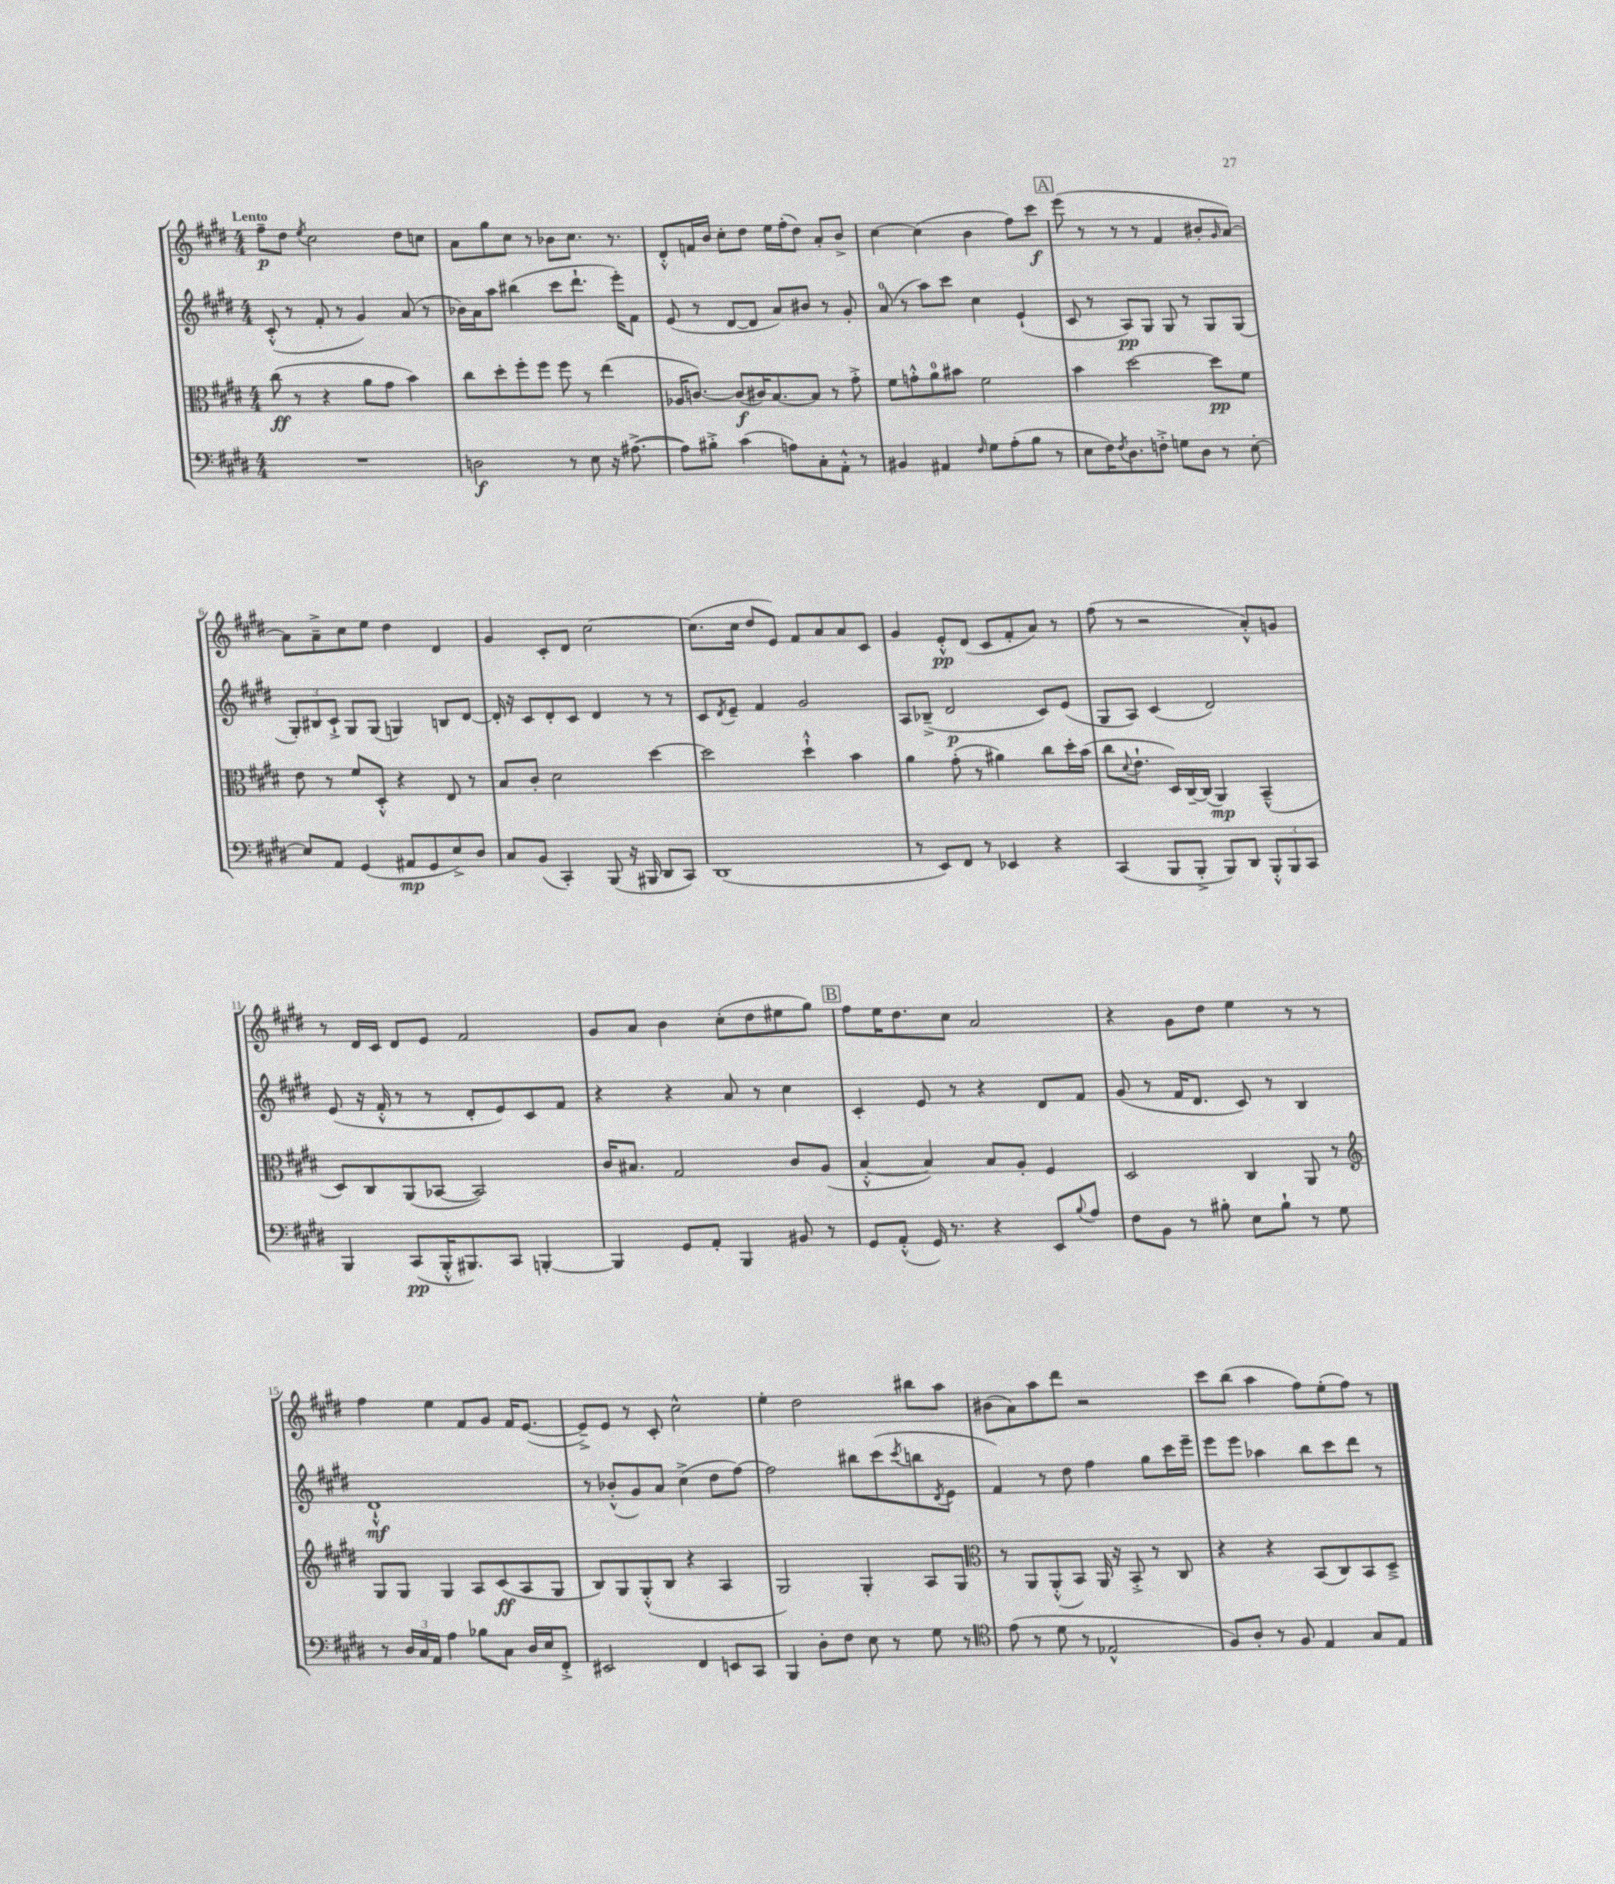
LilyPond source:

<<
\new StaffGroup <<
\new Staff = "s0" {
    \clef treble \key e \major \numericTimeSignature \time 4/4 \tempo "Lento"
    fis''8--\p dis''8 \acciaccatura { e''8 } cis''2 dis''8 c''8 |
    a'8 gis''8 cis''8 r8 bes'8 cis''8. r8. |
    dis'8-.-^ f'16 b'16 cis''8-. dis''8 e''16 fis''16-.( dis''8) a'8-. b'8-> |
    cis''4~ cis''4( b'4 fis''8) cis'''8\f |
    \mark \markup { \box "A" } e'''8( r8 r8 r8 fis'4 bis'8-. \grace { gis'16 } a'8~) |
    a'8 a'8---> cis''8 e''8 dis''4 dis'4 |
    gis'4 cis'8-. dis'8 cis''2~ |
    cis''8.( cis''16 dis''8 e'8) fis'8 a'8 a'8 cis'8 |
    gis'4 e'8-.-^\pp dis'8( cis'8 fis'8-. a'8) r8 |
    fis''8( r8 r2 a'8-.-^) g'8 |
    r8 dis'16 cis'16 dis'8 e'8 fis'2 |
    gis'8 a'8 b'4 cis''8-.( dis''8 eis''8 gis''8) |
    \mark \markup { \box "B" } fis''8 e''16 dis''8. cis''8 a'2 |
    r4 gis'8 dis''8 e''4 r8 r8 |
    fis''4 e''4 fis'8 gis'8 fis'16 e'8.~( |
    e'8--->) e'8 r8 cis'8-. cis''2-^ |
    e''4-. dis''2 bis''8 a''8 |
    bis'8( a'8) a''8 dis'''8 r2 |
    cis'''8 b''8( a''4 fis''8) e''8-.( fis''8) r8 \bar "|." |
}
\new Staff = "s1" {
    \clef treble \key e \major \numericTimeSignature \time 4/4
    cis'8-.-^( r8 fis'8-. r8 gis'4) a'8( r8 |
    bes'16) a'16 a''8 bis''4( cis'''8 dis'''8.-! e'''16-.) fis'8 |
    e'8( r8 dis'8~ dis'8 a'8) bis'8 r8 gis'8-. |
    a'8-0( r8 a''8) cis'''8 cis''4 e'4-!( |
    \mark \markup { \box "A" } cis'8 r8 a8\pp) gis8 gis8 r8 gis8 gis8( |
    \tuplet 3/2 { gis8-.) bis8 cis'8-!-> } gis8 gis8( g4) b8 dis'8~ |
    dis'16-. r16 cis'8 dis'8-. cis'8 dis'4 r8 r8 |
    cis'8 \acciaccatura { dis'8 } e'8-- fis'4 gis'2 |
    a8 bes8--->( dis'2\p cis'8) e'8( |
    gis8 a8) cis'4( dis'2) |
    e'8( r16 fis'16-.-^ r8 r8 dis'8-. e'8) cis'8 fis'8 |
    r4 r4 a'8 r8 cis''4 |
    \mark \markup { \box "B" } cis'4-. e'8 r8 r4 dis'8 fis'8 |
    gis'8( r8 fis'16 dis'8. cis'8) r8 b4 |
    dis'1-!-^\mf |
    r8 bes'8-.-^( gis'8) a'8 cis''4->( dis''8 fis''8~) |
    fis''2 bis''8 cis'''8( \acciaccatura { cis'''8 } b''8 \acciaccatura { dis'8 } e'8 |
    fis'4) r8 dis''8 fis''4 gis''8 cis'''16 e'''16-- |
    e'''8 e'''8 aes''4 b''8 cis'''8 dis'''8 r8 \bar "|." |
}
\new Staff = "s2" {
    \clef alto \key e \major \numericTimeSignature \time 4/4
    cis''8\ff( r8 r4 a'8 gis'8 b'4) |
    cis''8 dis''8-. fis''8-. fis''8 fis''8 r8 e''4( |
    aes16 c'8.~) c'8\f( cis'16) b8.~ b8 r8 gis'8-.-> |
    fis'8 g'8-.-^ a'8-0 bis'8 fis'2 |
    \mark \markup { \box "A" } b'4 dis''2~ dis''8\pp fis'8 |
    e'8 r8 fis'8 dis8-.-^ r4 e8 r8 |
    b8 cis'8-. dis'2 dis''4~ |
    dis''2 dis''4-!-^ b'4 |
    a'4 gis'8-.( r8 ais'4) cis''8 dis''16-. b'16( |
    cis''8 \appoggiatura { dis'8 } e'8.-! dis16) cis16~-- cis16( a,4\mp) b,4---^( |
    dis8) cis8 a,8( bes,8~ bes,2) |
    cis'16 bis8. gis2 cis'8 a8( |
    \mark \markup { \box "B" } b4~-.-^ b4) b8 a8-. fis4 |
    dis2 cis4 a,8 r8 |
    \clef treble gis8 gis8 gis4 a8 cis'8\ff( a8 gis8 |
    b8) gis8 gis8-.-^( b8 r4 a4 |
    gis2) gis4-. a8 gis8 |
    \clef alto r8 a,8 a,8-.-^( b,8) a,16 r16 b,8-.-> r8 cis8 |
    r4 r4 b,8( cis8) b,8 dis8---> \bar "|." |
}
\new Staff = "s3" {
    \clef bass \key e \major \numericTimeSignature \time 4/4
    R1 |
    d2\f r8 e8 r16 ais8.~->( |
    ais8) bis8-.-> cis'4( a8) cis8-. a,8-.-^ r8 |
    bis,4 ais,4 \grace { fis16 } gis8 a8-.( b8 r8 |
    \mark \markup { \box "A" } e8 fis16) \acciaccatura { fis8 } dis8. f8-.-> g8 dis8 r8 e8~-. |
    e8 a,8 gis,4( ais,8\mp gis,8 e8->) dis8 |
    cis8 b,8( cis,4-.) b,,8( r16 bis,,16 dis,8 cis,8) |
    dis,1( |
    r8 e,8) fis,8 r8 ees,4 r4 |
    cis,4( b,,8 b,,8-.-> b,,8) dis,8 \tuplet 3/2 { b,,8-.-^ b,,8 cis,8 } |
    b,,4 cis,8\pp( b,,16-.-^ bis,,8.) cis,8 b,,4~-. |
    b,,4 gis,8 a,8-. b,,4 bis,8 r8 |
    \mark \markup { \box "B" } gis,8 a,8-.-^( gis,16) r8. r4 e,8 \appoggiatura { b8 } a8 |
    fis8 b,8 r8 bis8-. e8 bis8-! r8 gis8 |
    r8 \tuplet 3/2 { dis16 cis16 a,16 } a4 bes8 cis8 dis16 e16 fis,8-.-> |
    eis,2 fis,4 e,8 cis,8 |
    b,,4 dis8-. fis8 e8 r8 gis8 r8 |
    \clef tenor e'8( r8 dis'8 r8 ees2-^ |
    fis8) a8-. r8 fis8 e4 gis8 e8 \bar "|." |
}
>>
>>
